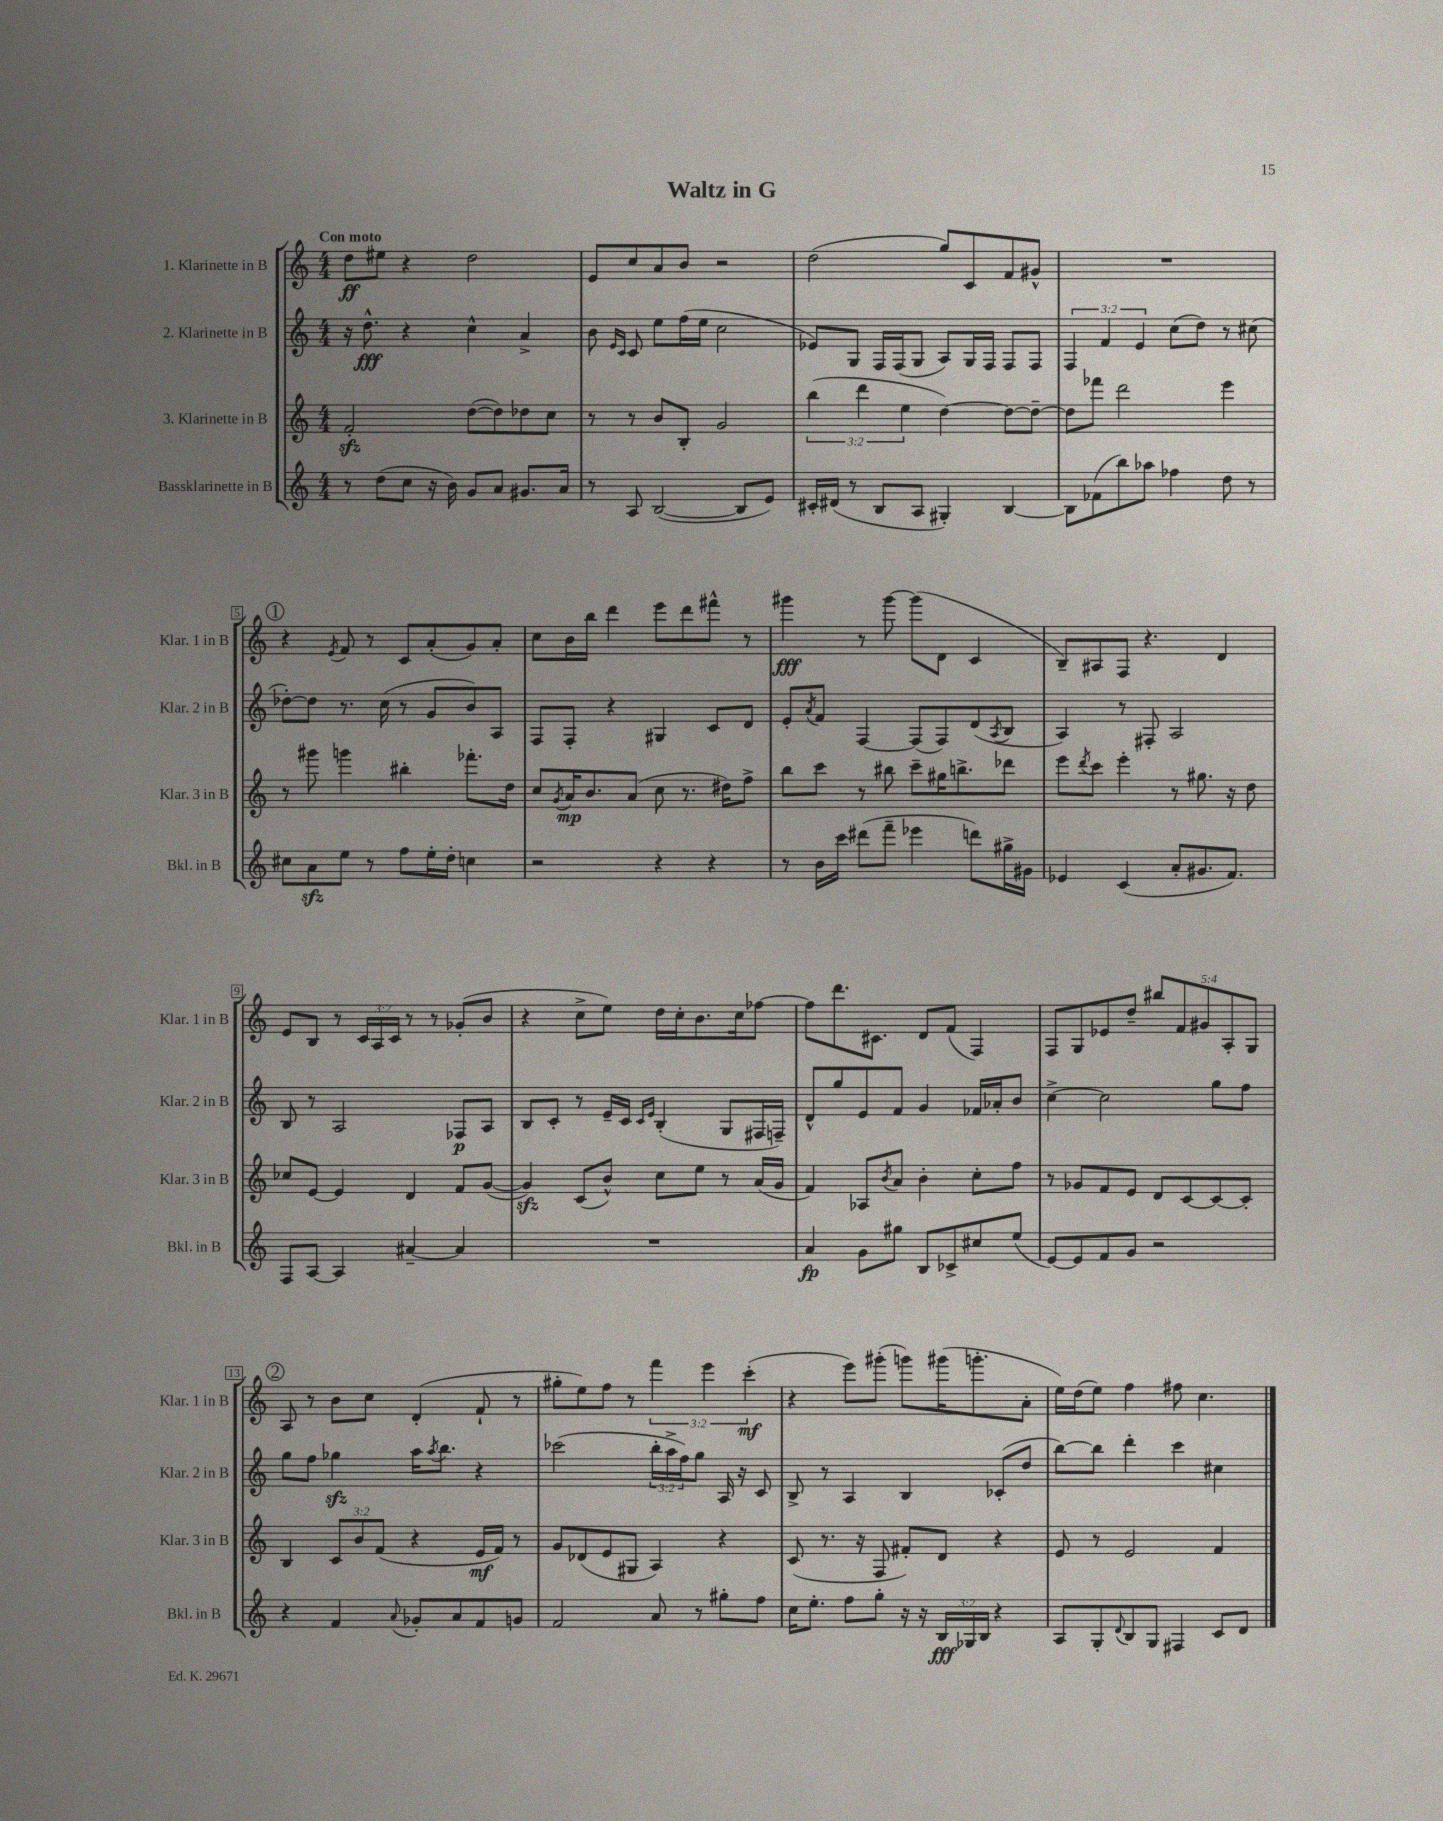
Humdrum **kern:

**kern	**kern	**kern	**kern
*staff4	*staff3	*staff2	*staff1
*clefG2	*clefG2	*clefG2	*clefG2
*k[]	*k[]	*k[]	*k[]
*M4/4	*M4/4	*M4/4	*M4/4
8r	2f'/	16r	8dd\L
.	.	8.dd^^\	.
(8dd\L	.	.	8ee#\J
8cc\J	.	4r	4r
16r	.	.	.
16b\)	.	.	.
8g/L	([8dd\L	4cc^^\	2dd\
8a/J	8dd\])	.	.
8.g#/L	8dd-\	4a^/	.
.	8cc\J	.	.
16a/Jk	.	.	.
=	=	=	=
8r	8r	8b\	8e/L
.	.	16qqe/LL	.
.	.	16qqc/JJ	.
8A/	8r	8c/	8cc/
([2B/	8b/L	8ee\L	8a/
.	8B'/J	(16ff\L	8b/J
.	.	16ee\JJ	.
.	2g/	2cc\	2r
8B/]L	.	.	.
8e/J)	.	.	.
=	=	=	=
16c#'/LL	(6bb\	8e-/L)	(2dd\
(16d#/JJ	.	.	.
8r	.	8G/J	.
.	6ddd\	.	.
8B/L	.	16F/LL	.
.	.	(16F/J	.
.	6ee\	.	.
8A/J	.	8G/J	.
4G#'/)	[4dd\)	8A/L)	8gg/L)
.	.	16G/L	8c/
.	.	16F/JJ	.
[4B/	8dd\_L	8F/L	8f/
.	8dd~\_J	8F/J	8g#^^/J
=	=	=	=
8B\]L	8dd\]L	6F/	1r
(8f-\	8fff-\J	.	.
.	.	6f/	.
8bb\)	2ddd\	.	.
.	.	6e/	.
8aa-\J	.	.	.
4ff-\	.	(8cc\L	.
.	.	8dd\J)	.
8dd\	4eee\	8r	.
8r	.	(8cc#\	.
=	=	=	=
8cc#\L	8r	[8dd-'\L)	4r
8a\	8ggg#\	8dd-\]J	.
.	.	.	8qe/
8ee\J	4ggg\	8.r	8f/
8r	.	.	8r
.	.	(16cc\	.
8ff\L	4bb#'\	8r	8c/L
16ee'\L	.	8g/L	(8a'/
16dd'\JJ	.	.	.
4cc\	8.fff-'\L	8b/)	8g/)
.	.	8A/J	8a'/J
.	16dd\Jk	.	.
=	=	=	=
2r	8cc/L	8F/L	8cc\L
.	8qg/	.	.
.	16a/K	8F'/J	16b\L
.	8.b/	.	16bb\JJ
.	.	4r	4ddd\
.	(8a/J	.	.
4r	8cc\	4G#/	8eee\L
.	8.r	.	8ddd\
4r	.	8c/L	8fff#^^\J
.	16dd#\LK)	.	.
.	8ff^\J	8d/J	8r
=	=	=	=
8r	8bb\L	8e'/L	4ggg#\
.	.	8qa/	.
16b\LL	8ccc\J	8f/J	.
16ccc\JJ	.	.	.
(8ddd#\L	8r	[4F/	8r
8fff~\J	8bb#\	.	[8ggg#\
4eee-\	8ccc~\L	(8F/]L	(8ggg#\]L
.	16gg#\K	8F/)	8d\J
.	8.bb^\	.	.
8ddd\L)	.	(8d/	4c/
.	.	8qA/	.
16gg#^\L	8ddd-\J	8B/J	.
16g#\JJ	.	.	.
=	=	=	=
4e-/	8eee\L	4A/)	8B~/L)
.	8qddd/	.	.
.	8ccc\J	.	8A#/
(4c/	4eee'\	8r	8F/J
.	.	8F#'/	4.r
8a'/L	8r	2A/	.
8.g#/	8.gg#\	.	.
.	.	.	4d/
8.f/J)	16r	.	.
.	8dd\	.	.
=	=	=	=
8F/L	8cc-/L	8B/	8e/L
[8A/J	[8e/J	8r	8B/J
4A/]	4e/]	2A/	8r
.	.	.	24c/LL
.	.	.	24A/
.	.	.	24c/JJ
[4a#~/	4d/	.	8r
.	.	.	8r
4a#/]	8f/L	8F-/L	(8g-'/L
.	([8g/J	8A/J	8b/J
=	=	=	=
1r	4g/])	8B/L	4r
.	.	8c'/J	.
.	(8c/L	8r	8cc^\L
.	8b^^/J)	16e~/LL	8ee\J)
.	.	16c/JJ	.
.	.	16qqc/LL	.
.	.	16qqe/JJ	.
.	8cc\L	(4B'/	16dd\LL
.	.	.	16cc'\J
.	8ee\J	.	8.b\
.	8r	8G/L	.
.	.	.	16cc\k
.	(16a/LL	16F#/L	[8ff-\J
.	16g/JJ	16F~/JJ)	.
=	=	=	=
4a/	4f/)	8d^^/L	8ff-\]L
.	.	8gg/	8.ddd\
8g\L	8A-/L	8e/	.
.	.	.	8.c#\J
.	8qb/	.	.
8gg#\J	8a/J	8f/J	.
8B/L	4b'\	4g/	8d/L
8c-^/	.	.	(8f/J
8cc#/	8cc'\L	16f-/LL	4F/)
.	.	16a-'/J	.
(8ee/J	8ff\J	8b/J	.
=	=	=	=
[8e/L)	8r	[4cc^\	8F/L
8e/]	8g-/L	.	8G/
8f/	8f/	2cc\]	8e-/
8g/J	8e/J	.	8dd~/J
2r	8d/L	.	10bb#/L
.	.	.	10f/
.	[8c/	.	.
.	.	.	10g#/
.	8c/_	8gg\L	.
.	.	.	10A'/
.	8c'/]J	8ff\J	.
.	.	.	10G/J
=	=	=	=
4r	4B/	8gg\L	8A/
.	.	8ff\J	8r
4f/	12c/L	4gg-\	8b\L
.	12b/	.	.
.	.	.	8cc\J
.	(12f/J	.	.
8qqa/	.	.	.
8g-'/L	4r	16aa\LK	(4d'/
.	.	8qaa/	.
.	.	8.bb\J	.
8a/	.	.	.
8f/	16e/LL	4r	8f`/
.	16f/JJ)	.	.
8g/J	8r	.	8r
=	=	=	=
2f/	8g/L	(2ccc-\	8gg#'\L
.	(8d-/	.	8ee\)
.	8e/	.	8ff\J
.	8G#/J	.	8r
8a/	4A/)	24bb'\LL	6fff\
.	.	24aa^\	.
.	.	24ff\J)	.
8r	.	8gg\J	.
.	.	.	6eee\
8gg#'\L	4r	16A/	.
.	.	16r	.
.	.	.	(6ccc'\
8ff\J	.	8c/	.
=	=	=	=
16cc\LK	(8c/	8B^/	4r
8.ee'\J	.	.	.
.	8.r	8r	.
8ff\L	.	4A/	8eee\L)
.	16r	.	.
8gg'\J	8F/	.	(8ggg#'\J
16r	8f#'/L)	4B/	8ggg\L)
16r	.	.	.
24B/LL	8d/J	.	(16ggg#\K
24G-/	.	.	.
.	.	.	8.ggg'\
24B/JJ	.	.	.
4r	4r	(8c-'/L	.
.	.	8dd/J	8a'\J
=	=	=	=
8A/L	8e/	[8bb\L)	16ee\LL)
.	.	.	(16dd\J
8G'/	8r	8bb\]J	8ee\J)
8qqd/	.	.	.
8B/	2e/	4ddd'\	4ff\
8G/J	.	.	.
4F#/	.	4ccc\	8ff#\
.	.	.	4.cc\
8c/L	4f/	4cc#\	.
8d/J	.	.	.
==	==	==	==
*-	*-	*-	*-
